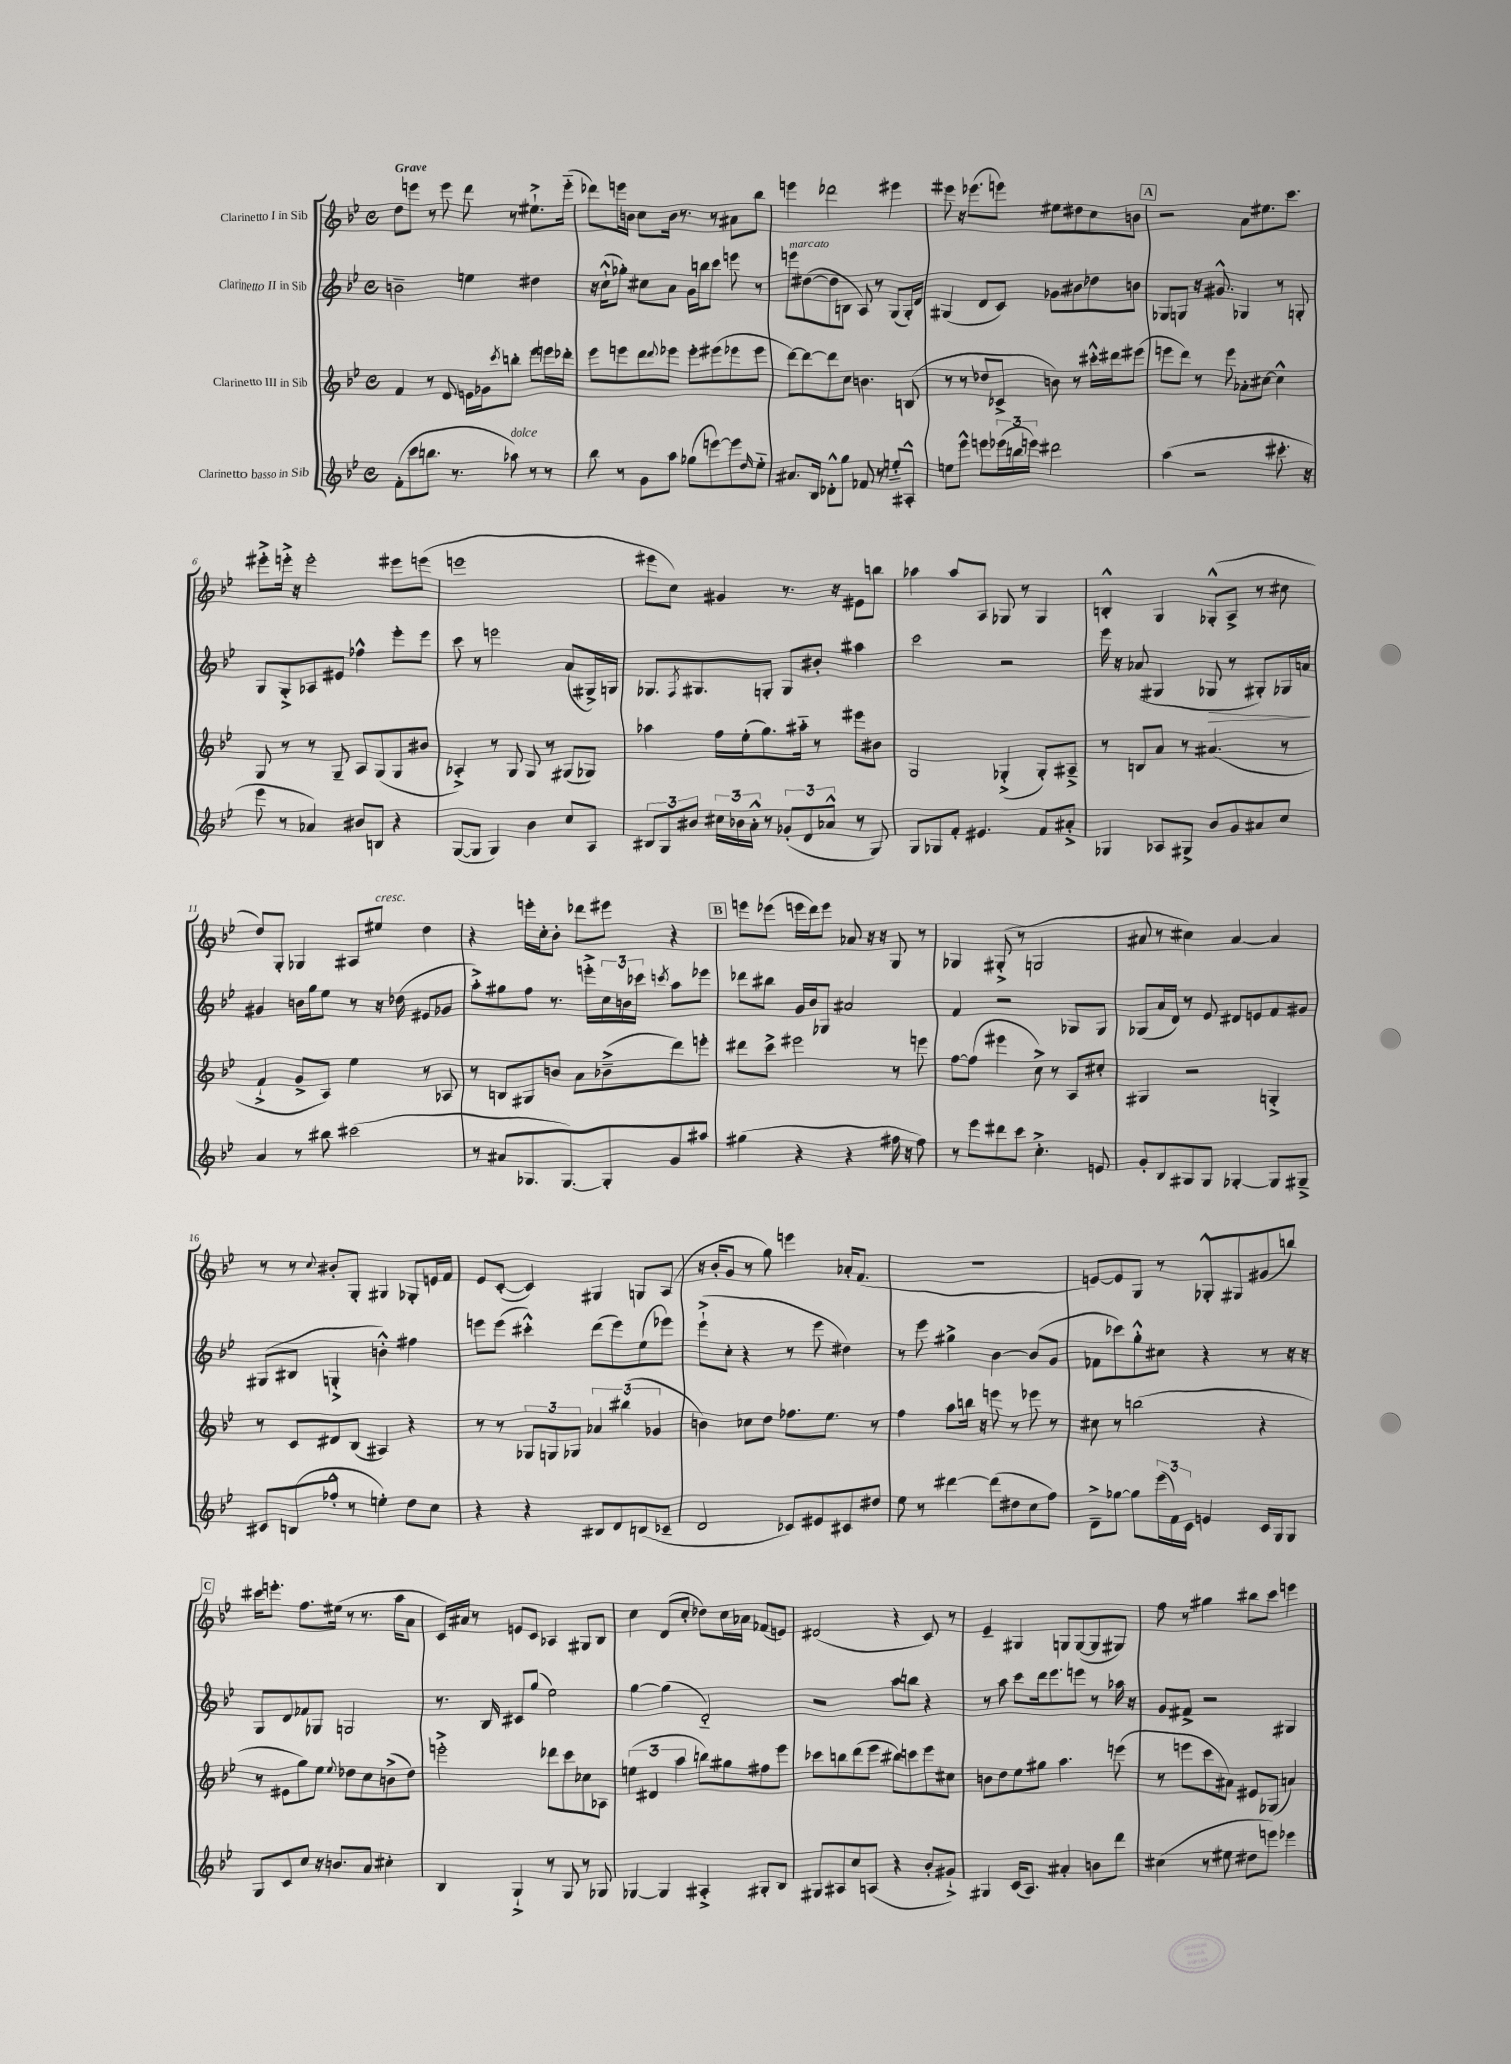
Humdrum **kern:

**kern	**kern	**kern	**kern
*staff4	*staff3	*staff2	*staff1
*clefG2	*clefG2	*clefG2	*clefG2
*k[b-e-]	*k[b-e-]	*k[b-e-]	*k[b-e-]
*M4/4	*M4/4	*M4/4	*M4/4
*met(c)	*met(c)	*met(c)	*met(c)
(8f'	4f	2b~	8dd
8ccc	.	.	8eee
8.bb	8r	.	8r
.	8d	.	8eee
8.r	.	.	.
.	16e	4ee	8ddd
.	16g-	.	.
.	8qccc	.	.
8aa-)	8bb'	.	8r
8r	8eee-	4dd#	8.ee#`^
8r	16eee	.	.
.	16ddd-'	.	(16eee'~
=	=	=	=
8bb-	8eee-	16r	8ddd-)
.	.	(16cc`^^	.
8r	8eee	8gg-')	16eee
.	.	.	16b
8g	8ddd	8cc#	8cc
.	8qqddd	.	.
8aa	8eee-	8a	16b
.	.	.	8.r
(8gg-	8eee-'	16g	.
.	.	16bb	.
[8eee)	(8eee#	8ccc	8r
8eee]	8eee-	8eee	8a#
16qqdd	.	.	.
8ee-'~	8eee-	8r	8bb-
=	=	=	=
8.a#	[8ddd)	8eee	4eee
.	8ddd_	([8dd#	.
16B-	.	.	.
8d-'^^	8ddd]	8dd#]	2ddd-
8gg	8cc	8B	.
8f-	4.b	8A)	.
8r	.	8r	.
8ee'~	.	(8G	4eee#
8A#'^^	(8B	16G')	.
.	.	16d	.
=	=	=	=
8ee	8r	(4G#	8eee#
8eee-^^	8r	.	16r
.	.	.	(8.eee-
8eee	8dd-	8d	.
(24eee-	8c-^	8c)	8eee)
24bb	.	.	.
24eee)	.	.	.
2ddd#	8b)	8g-	8ee#
.	8r	8b#	8dd#
.	16ccc#'^^	8dd-	8cc
.	16ddd#	.	.
.	(8eee#	8b	8b
=	=	=	=
(4aa	8eee	8G-	2r
.	8ddd)	8G	.
2r	8r	16r	.
.	.	8.g#^^	.
.	8eee	.	.
.	8a-'	4G-	8a
.	[8cc#	.	8.ee#
8.ccc#'	4cc#^^]	8r	.
.	.	.	8.ccc
.	.	8G'	.
16r	.	.	.
=	=	=	=
8eee-	8G	8G	8eee#'^
8r	8r	8G'^	16eee'^
.	.	.	16r
4a-)	8r	8A-	2eee'
.	8G~	8e#	.
8b#	8A	4ff-^^	.
8B	(8G	.	.
4r	8G	8eee-'	8eee#
.	8b#	8eee-	(8eee
=	=	=	=
([8G	4A-'^)	8ccc	1eee
8G]	.	8r	.
4G)	8r	2eee	.
.	8G	.	.
4b-	8G	.	.
.	8r	.	.
8cc	(8G#	(8a	.
8A	8G-)	16G#^)	.
.	.	16G	.
=	=	=	=
12B#	4aa-	8.G-	8eee#
12G	.	.	.
.	.	.	8cc)
12b#	.	.	.
.	.	8qF	.
.	.	8.G#	.
24cc#	16ff	.	4g#
24b-	.	.	.
.	(16ee-'	.	.
24a'^^	.	.	.
8r	8.gg)	8G'	.
(12g-'	.	8G	8.r
.	16aa#'~	.	.
12d	.	.	.
.	8r	8b#'	.
12a-^^	.	.	.
.	.	.	16r
8r	8eee#	4aa#	8e#
8G)	8b#	.	8bb
=	=	=	=
8G	2G	2ccc	4aa-
8G-	.	.	.
8f'	.	.	8aa-
4.e#	.	.	8A
.	(4G-'^	2r	8G-
.	.	.	8r
8f	8G-')	.	4G-
8a#'^	8A#~^	.	.
=	=	=	=
4G-	8r	16eee-	4B'^^
.	.	16r	.
.	8B	(8a-	.
8A-	8a	4G#	4G
8G#^	8r	.	.
8b-	(4.a#	8G-	(8G-'^^
8g	.	8r	8A^
8a#	.	8G#')	8r
8cc	8r	16G-	8cc#
.	.	16a	.
=	=	=	=
4a	4f`^	4g#	8dd)
.	.	.	8G'
8r	8g^	16b	4G-
.	.	16gg	.
8bb#	8A)	8ee-	.
(2ccc#	4ee-	8r	8A#
.	.	16r	8ee#
.	.	(16dd-	.
.	8r	8e#	4dd
.	8A-	8g-	.
=	=	=	=
8r	8r	8aa'^)	4r
8a#	8B	8gg#	.
8.G-	8G#	8ff	16eee'
.	.	.	16cc'
.	8b	8.r	8b-'
[8.G-)	.	.	.
.	8a	.	8ddd-
.	.	16eee'^	.
8G-']	(8b-~^	24cc	8eee#
.	.	24b	.
.	.	24ccc-	.
.	.	8qccc	.
8g	8ddd)	8aa	4r
8aa#	8eee'	8eee-	.
=	=	=	=
(4gg#	8ddd#	8ddd-	8eee
.	8ccc^	8bb#	(8eee-
4r	2eee#	16g	16eee
.	.	16b-	16ddd)
.	.	8G-	8eee
4r	.	2a#	8a-
.	.	.	16r
.	.	.	16r
16ff#	8r	.	8G
16r	.	.	.
8ff#)	8eee	.	8r
=	=	=	=
8r	[8ff	4f	4G-
8eee-	(8ff]	.	.
8ddd#	4eee#	2r	(8G#'^
8ccc	.	.	8r
4.cc'^	8cc^)	.	2G
.	8r	.	.
.	8A	8G-	.
8e	8cc#'	8G-	.
=	=	=	=
8g'	4G#	(8G-	8a#
8B-	.	16a	8r
.	.	16d)	.
8G#	2r	8r	4cc#)
8G#	.	8e-	.
[4G-'	.	8d#	[4a#
.	.	8e	.
8G-]	4G'^	8f	4a#]
8G#~^	.	8g#	.
=	=	=	=
8c#	8r	(8G#	8r
(8B	8c	8B#	8r
.	.	.	8qqcc
8ff-'^^	8d#	4G'^	8b#'
8r	(8B-	.	8G'
4ee')	4A#)	4b'^^)	4G#
8dd	4r	4ff#	8G-'
8cc	.	.	16e
.	.	.	16f
=	=	=	=
4r	8r	8eee	8e-
.	8r	(8eee	([8c'
4r	12G-	4ccc#'^^)	4c])
.	12G	.	.
.	12G-	.	.
8B#	6a-	(8ddd	4G#
8d	.	8eee)	.
.	(6bb#	.	.
(8B	.	(8ee-	8G
.	6g-	.	.
8c-~	.	8eee-)	(8A
=	=	=	=
2d	4b)	(8eee-`^	16r
.	.	.	16b-'
.	.	8cc'	8g
.	8cc-	4r	8r
.	8dd	.	8gg)
8c-)	8.ff-	8r	4eee
8e#	.	8eee-	.
.	8.ee-	.	.
8c#	.	4dd#)	16a-'
.	.	.	(8.f
8dd#	8r	.	.
=	=	=	=
8ee-	4ff	8r	1r
8r	.	8eee-	.
[4ddd#	8aa	4gg#^	.
.	16bb	.	.
.	16r	.	.
(8ddd#]	8eee	[4b-	.
8dd#	8r	.	.
8cc	8eee-	(8b-]	.
8ff)	8r	8g	.
=	=	=	=
8d~^	8cc#	8f-	[8e)
[8gg-	8r	8ccc-)	8e]
8gg-]	(2bb	8gg'^^	8G
(24eee-	.	8cc#	8r
24f)	.	.	.
24c	.	.	.
4e	.	4r	8G-'^^
.	.	.	8G#
16c	4r	8r	(8g#
16G	.	.	.
8G	.	16r	8bb)
.	.	16r	.
=	=	=	=
8G	8r	8G	16ccc#
.	.	.	8.eee'
8c	8e#	8d	.
8cc	8gg)	8f-	8.ff
16r	8ee-	8G-	.
8.b	.	.	(16ee#
.	8qqee-	.	.
.	8dd-	2G	8r
8a	8cc	.	8.r
4cc#'	(8b^	.	.
.	.	.	16aa
.	8dd-)	.	8a
=	=	=	=
4B-	2eee'^	8.r	16c)
.	.	.	16a#
.	.	.	8r
.	.	16B-	.
4G`^	.	8c#	8e
.	.	(8gg	8c
8r	8ddd-	2ee-)	4A-
8G	8ccc	.	.
8r	8cc-	.	8G#
8G-	8A-	.	8B-
=	=	=	=
[4G-	(6ee	[4gg	4cc
.	6d#	.	.
4G-]	.	(4gg]	(8d
.	6aa	.	.
.	.	.	8cc'
4A#'^	8bb)	2d'~)	8dd-)
.	8gg#	.	16cc
.	.	.	16a-
8G#'	8ff#	.	(8f-
8B-	8eee-	.	8e)
=	=	=	=
8G#	8ccc-	2r	(2d#
8A#	8bb	.	.
8cc	(8ddd	.	.
(8A	8eee-	.	.
4r	8bb#)	8aa	4r
.	8ccc	8bb	.
8b-'	8eee-	4r	8c)
8g#`^)	8cc#	.	8r
=	=	=	=
4G#	8b	8r	4e-~
.	8dd	8aa	.
(16c	8ee-	8ccc	4G#
8.A)	.	.	.
.	8gg#	16ddd	.
.	.	8.eee-	.
4a#'	4.aa	.	8G
.	.	8eee	([8G
8b	.	8r	8G]
8ddd	(8eee	16aa-	8G#)
.	.	16r	.
=	=	=	=
(4cc#	8r	8g	8ff
.	8eee	8f#^	8r
8r	8ccc	2r	4gg#
8ee#	8a#)	.	.
8dd#	8e#	.	8bb#
8eee)	(8G-	.	8ccc
4eee-	4a)	4G#	4eee
==	==	==	==
*-	*-	*-	*-
